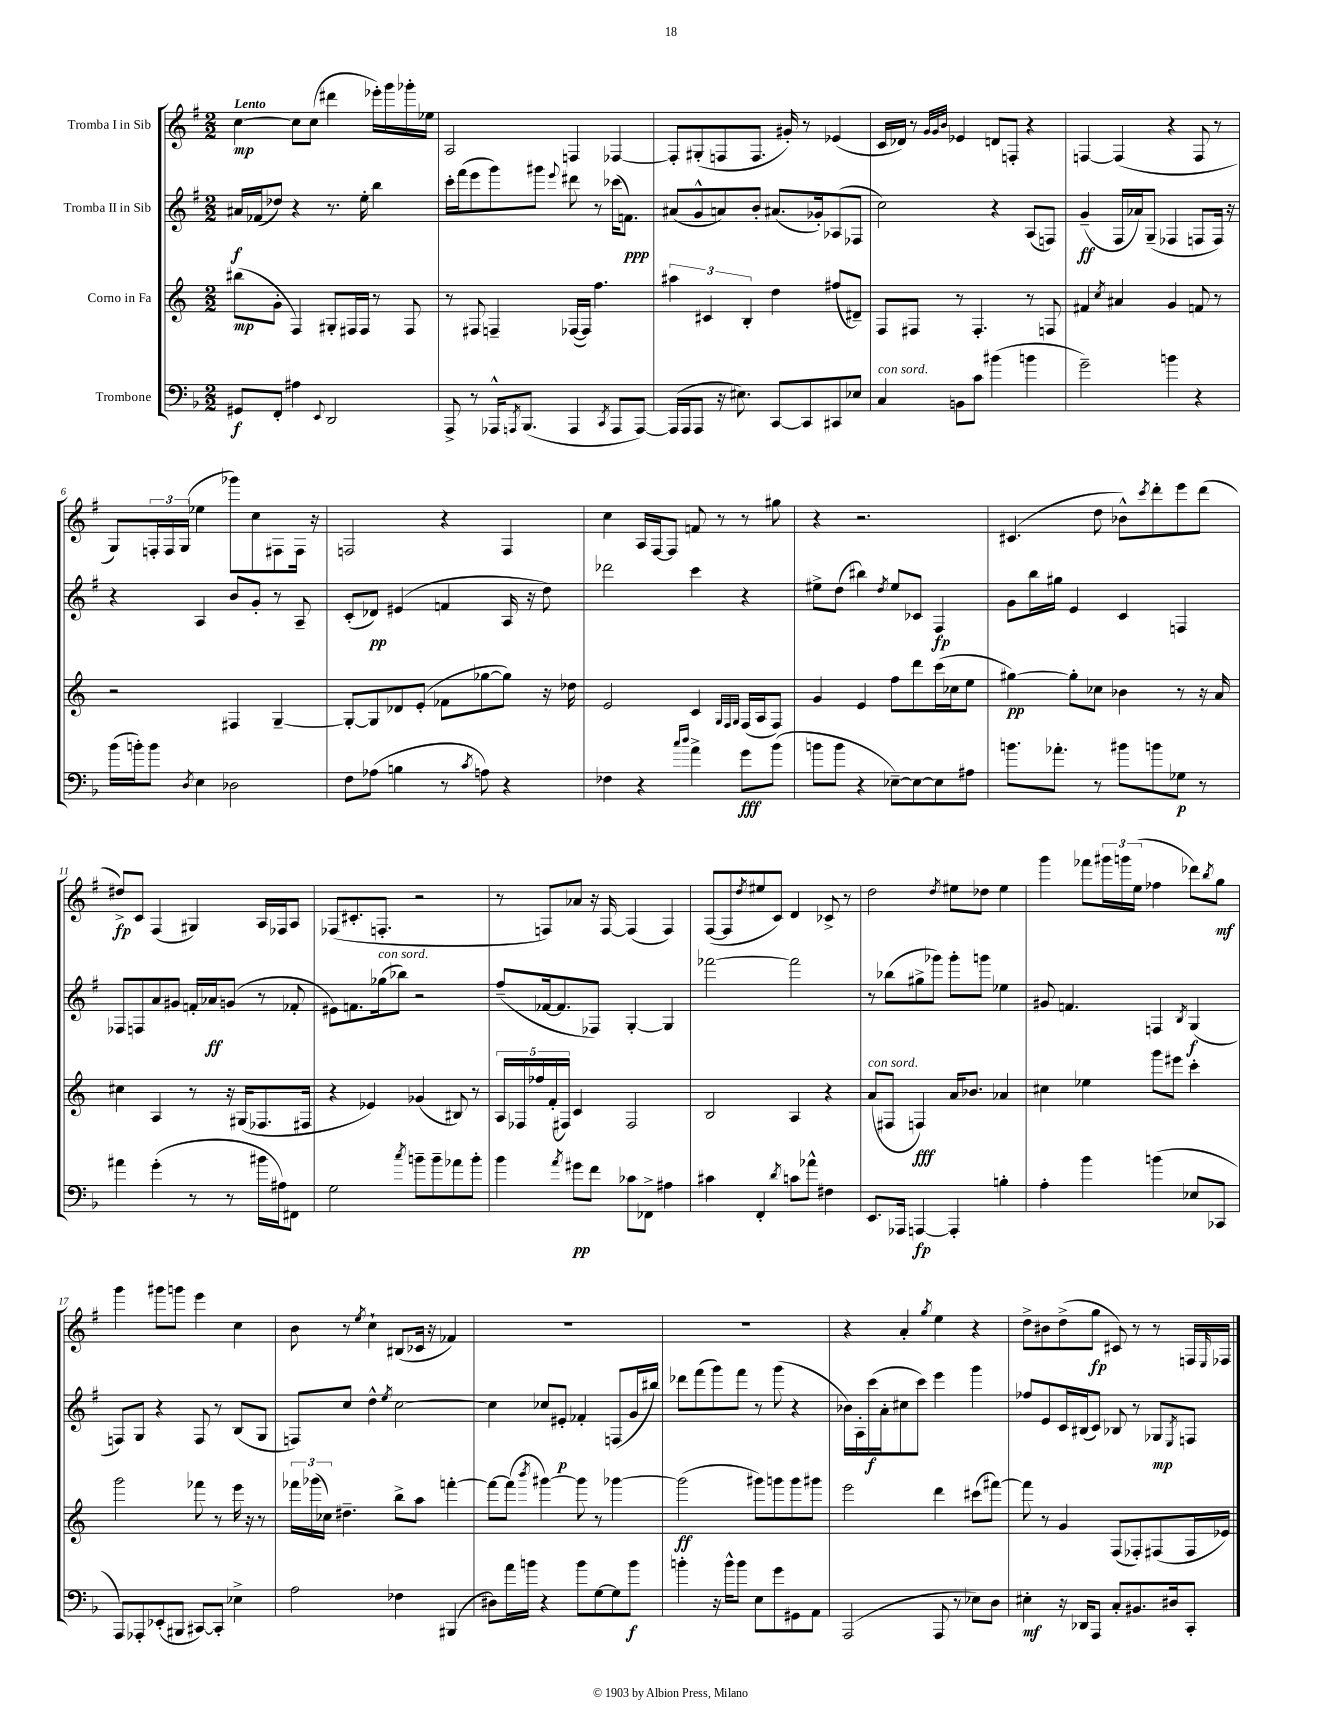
<<
\new StaffGroup <<
\new Staff = "s0" \with { instrumentName = "Tromba I in Sib" } {
    \clef treble \key g \major \numericTimeSignature \time 2/2 \tempo "Lento"
    c''4~\mp c''8 c''8( dis'''4 ees'''16-.) g'''16 ges'''16-. ees''16 |
    a2 f4 fes4~ |
    fes8-. gis8-.( f8 f8. gis'16-.) r8 ees'4( |
    c'16 des'16) r8 \grace { g'32 g'32 b'32 } ees'4 d'8 f8-. r4 |
    f4~ f4( r4 f8 r8 |
    g8) \tuplet 3/2 { f16-. f16 g16( } ees''4 ges'''8) c''8 fis8 fis16 r16 |
    f2 r4 f4 |
    c''4 a16 fis16~ fis8 f'8 r8 r8 gis''8 |
    r4 r2. |
    cis'4.( d''8 bes'8-^) \acciaccatura { c'''8 } d'''8-. e'''8 d'''8( |
    dis''8->\fp) c'8 fis4( gis4) a16 fes16 a8 |
    fes8( cis'8.-. f8.-. r2 |
    r8 f8) aes'8 r16 f16~ f4( f4) |
    fis8~( fis8 \acciaccatura { d''8 } eis''8 c'8) d'4 ces'8-> r8 |
    d''2 \acciaccatura { d''8 } eis''8 des''8 eis''4 |
    g'''4 fes'''8 \tuplet 3/2 { gis'''16 g'''16 e''16( } fes''4 des'''8) \acciaccatura { b''8 } g''8\mf |
    g'''4 gis'''8 g'''8 e'''4 c''4 |
    b'8 r8 \acciaccatura { e''8 } c''4-! bis8( ces'16 r16 fes'4) |
    R1 |
    R1 |
    r4 a'4-. \acciaccatura { g''8 } e''4 r4 |
    d''8-> bis'8 d''8->( g''8\fp cis'8) r8 r8 f16 \grace { e16 } fes16 \bar "|." |
}
\new Staff = "s1" \with { instrumentName = "Tromba II in Sib" } {
    \clef treble \key g \major \numericTimeSignature \time 2/2
    ais'16\f fes'16( des''8) r4 r8. e''16-. b''4 |
    c'''16-. fis'''16( e'''8 g'''8) gis'''8 \appoggiatura { e'''8 } dis'''8 r8 ces'''16( f'8.\ppp) |
    ais'8( g'8-^ a'8) b'8-. ais'8.( ges'16-.) aes8( fes8 |
    c''2) r4 a8( f8) |
    g'4--\ff( fis16 aes'16) g8--( fes4 f8 f16) r16 |
    r4 a4 b'8 g'8-. r8 a8-- |
    c'8-.( des'8\pp) eis'4( f'4 a16 r16 d''8) |
    des'''2 c'''4 r4 |
    eis''8-> d''8( bis''4) \acciaccatura { d''8 } eis''8 ces'8 fis4\fp |
    g'8 b''16 gis''16 e'4 c'4 f4 |
    fes8 f8 a'8 gis'8 f'16-. aes'16\ff g'8( r8 fes'8-. |
    eis'8) f'8. ges''16^\markup { \italic "con sord." }( bes''8) r2 |
    fis''8--( fes'16~ fes'8. fes8) g4~-. g4 |
    fes'''2~ fes'''2 |
    r8 bes''8( gis''8-> ges'''8) ges'''8-. g'''8 ees''4 |
    gis'8 f'4. f4 \acciaccatura { b8 } g4\f( |
    f8) g8 r4 f8 r8 b8( g8 |
    f8) c''8 d''4-^ \acciaccatura { e''8 } c''2~ |
    c''4 ces''8 eis'8-.\p fes'4-. f8( g'16 bis''16) |
    des'''8 fis'''8( g'''8) fis'''8 r8 g'''8( r4 |
    bes'16) a16-. c'''16\f( a'16-. cis''8 c'''8) e'''4 g'''4 |
    fes''8 e'8 c'16 bis16( c'8) bes8 r8 ges8\mp \acciaccatura { e8 } f8 \bar "|." |
}
\new Staff = "s2" \with { instrumentName = "Corno in Fa" } {
    \clef treble \key c \major \numericTimeSignature \time 2/2
    bis''8\mp( g'8-. f4) gis8-. fis16 fis16 r8 fis8 |
    r8 fis8 f4-- fes16~( fes16) f''4. |
    \tuplet 3/2 { ais''4 cis'4 b4-. } d''4 fis''8( dis'8--) |
    f8 fis8 r8 fis4.-. r8 f8 |
    fis'4 \acciaccatura { c''8 } ais'4 g'4 f'8 r8 |
    r2 fis4 g4~-- |
    g8~-. g8 des'8 e'8-.( fes'8 ges''8~ ges''8) r16 des''16 |
    e'2 c'4 \grace { g32 f32 g32 } f16( a16 f8) |
    g'4 e'4 f''8 d'''8 c'''16( ces''16 e''8 |
    gis''4~\pp) gis''8-. ces''8 bes'4 r8 r16 a'16 |
    cis''4 a4 r8 r16 gis16( fes8. fis16 |
    r4 ees'4) ges'4( bis8) r8 |
    \tuplet 5/4 { a16 fes16 fes''16 f'16-.( fis16) } c'4 fis2 |
    b2 a4 r4 |
    a'8^\markup { \italic "con sord." }( fis8 f4\fff) a'16 bes'8. aes'4 |
    cis''4 ees''4 g'''8 eis'''8 c'''4-. |
    g'''2 fes'''8 r8 e'''16 r16 r8 |
    \tuplet 3/2 { fes'''16 ges'''16( ces''16) } dis''4.-- b''8-> a''8 f'''4~-. |
    f'''8~ f'''8( \acciaccatura { b'''8 } gis'''4~) gis'''8 r8 ges'''4~ |
    ges'''2\ff( gis'''8) g'''8 g'''8 gis'''8 |
    e'''2 d'''4 cis'''8( fis'''8~) |
    fis'''8 r8 g'4 f8( fes8-.) fis8( fis16 ees'16) \bar "|." |
}
\new Staff = "s3" \with { instrumentName = "Trombone" } {
    \clef bass \key f \major \numericTimeSignature \time 2/2
    gis,8\f f,8-. ais4 \appoggiatura { e,8 } d,2 |
    a,,8-> r8 aes,,16-^ \acciaccatura { a,,8 } bes,,8.( a,,4 \acciaccatura { c,8 } a,,8 a,,8~) |
    a,,16( a,,16 a,,8 r16 eis8.) c,8~ c,8 cis,8 ees8 |
    c4^\markup { \italic "con sord." } b,8 c'8 bis'4( b'4 |
    g'2--) b'4 r4 |
    bes'16( b'16-.) b'8 \acciaccatura { d8 } e4 des2 |
    f8 aes8( b4 r8 \acciaccatura { c'8 } a8) r4 |
    fes4 r4 \grace { c''16 d''16 } a'4-> g'8\fff bes'8( |
    b'8 b'8 r4 ees8~--) ees8~ ees8 ais8 |
    b'8. aes'8.-. r8 bis'8 b'8 ges8\p r8 |
    ais'4 g'4-.( r8 r8 bis'16 ais16) fis,8 |
    g2 \acciaccatura { c''8 } b'8-- b'8-- aes'8 b'8-. |
    bes'4 \acciaccatura { a'8 } gis'8\pp f'8 ces'8 fes,8-> ais4 |
    cis'4 f,4-. \acciaccatura { d'8 } c'8 aes'8-^ fis4 |
    e,8. aes,,16 a,,4~\fp a,,4-. b4-. |
    a4-. bes'4 b'4( ees8 ces,8 |
    a,,8) aes,,8-. ees,8-.( bis,,8 cis,8~) cis,8-. ees4-> |
    a2 fes4 bis,,4( |
    dis8) a'16 b'16 r4 b'8 g8~ g8 b'8\f |
    b'4-. r16 b'16-^ b'8 e8 g'8 gis,8 a,8 |
    a,,2( a,,8 r8 ees8) d8 |
    eis4-.\mf r16 des,16 a,,8 c8-. bis,8. dis16 c,8-. \bar "|." |
}
>>
>>
